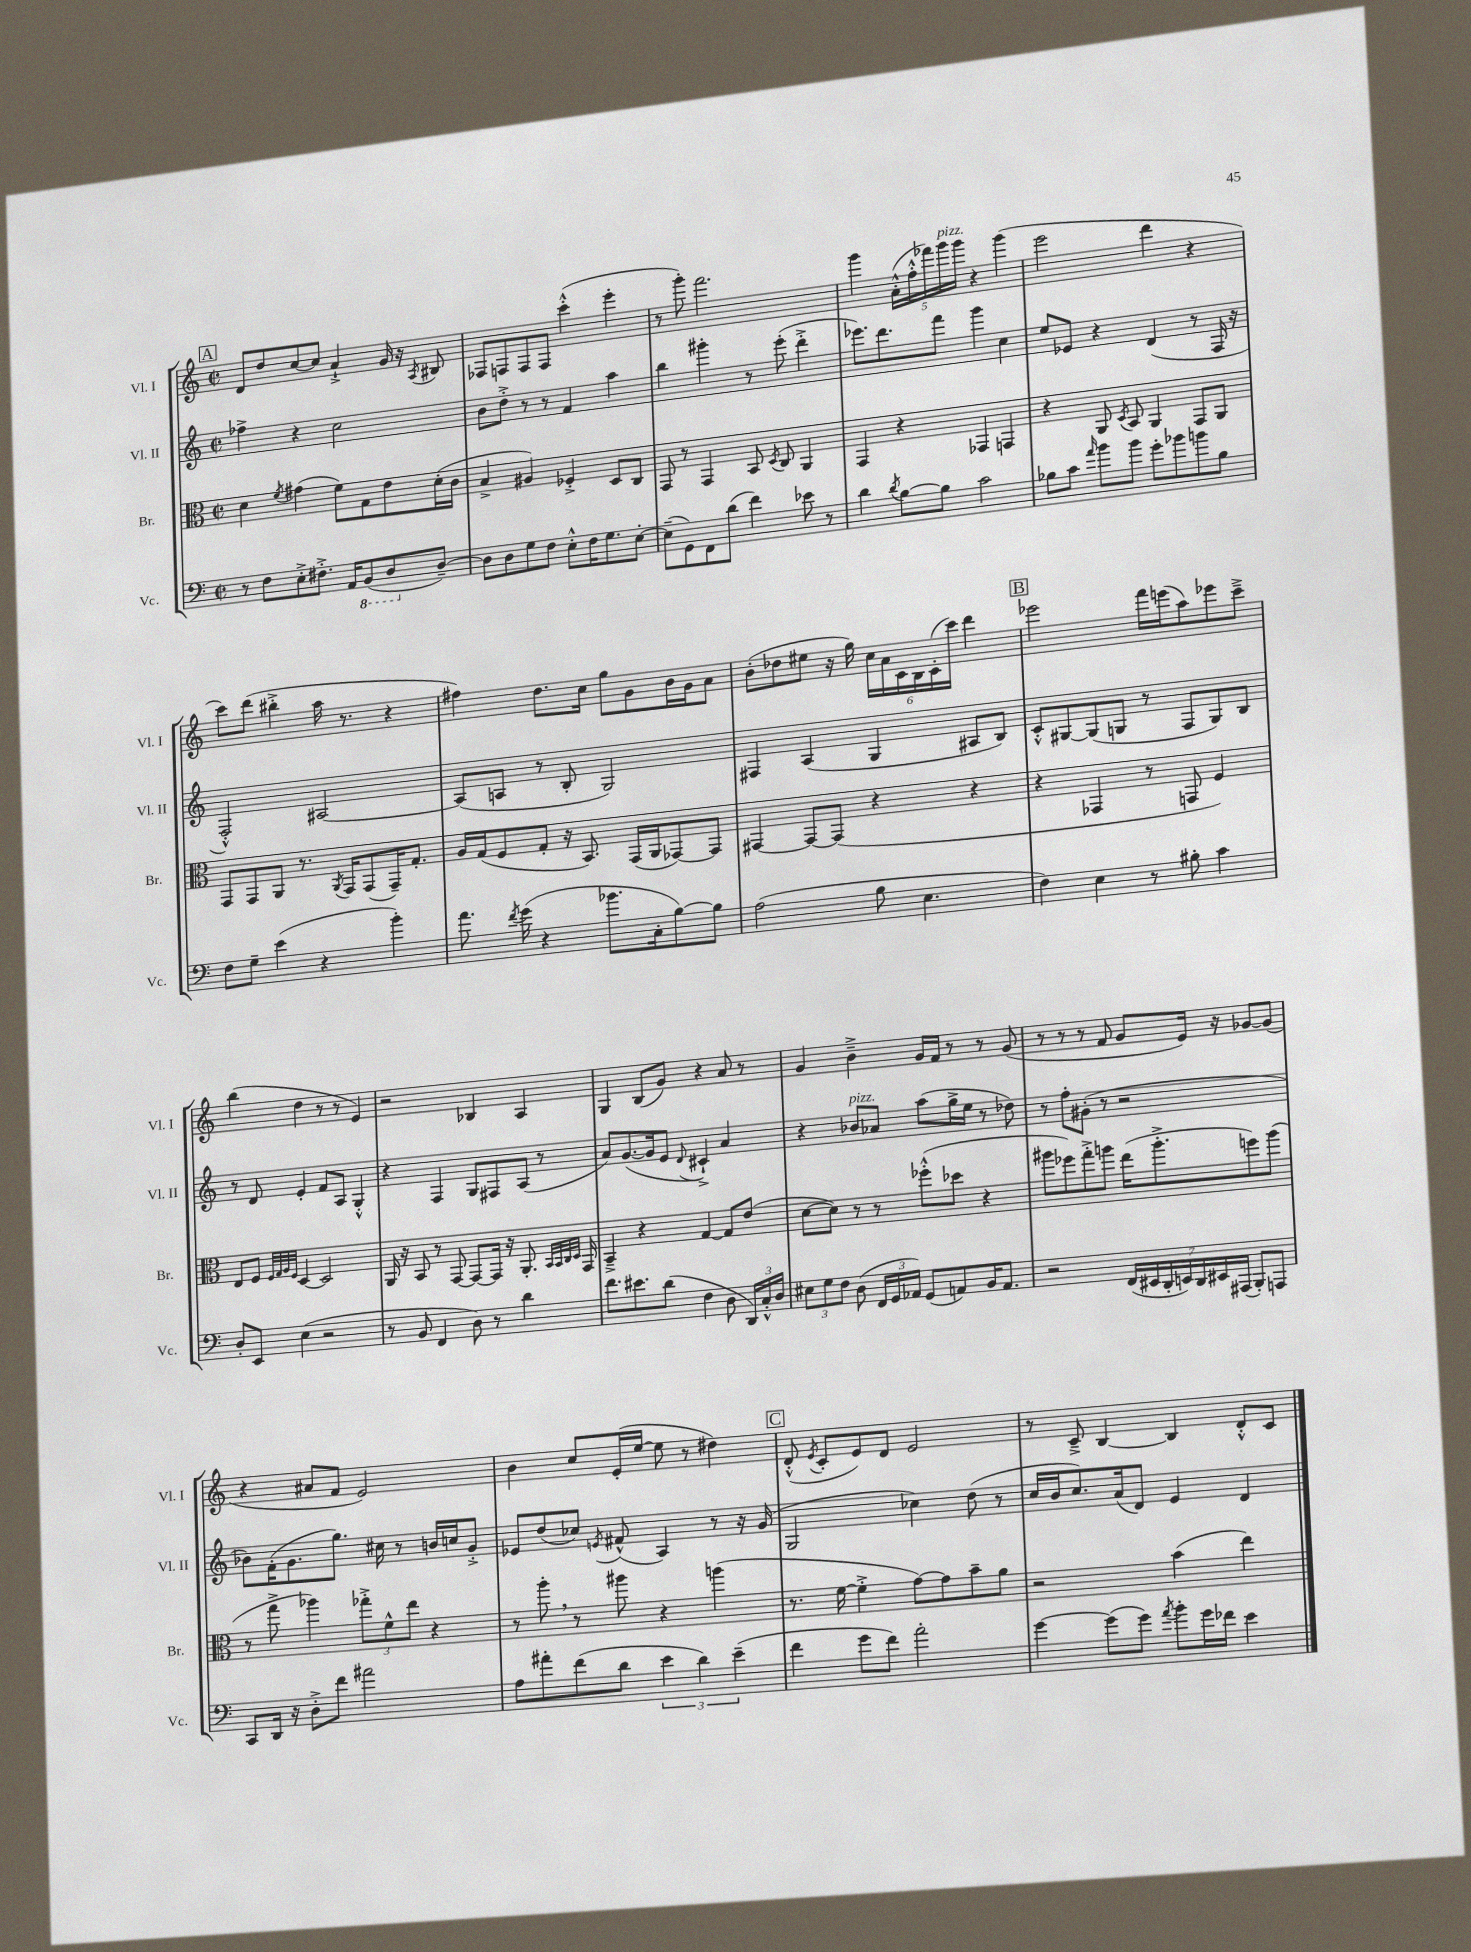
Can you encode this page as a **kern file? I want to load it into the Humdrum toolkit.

**kern	**kern	**kern	**kern
*part4	*part3	*part2	*part1
*staff4	*staff3	*staff2	*staff1
*I"Vc.	*I"Br.	*I"Vl. II	*I"Vl. I
*I'Vc.	*I'Br.	*I'Vl. II	*I'Vl. I
*clefF4	*clefC3	*clefG2	*clefG2
*k[]	*k[]	*k[]	*k[]
*M2/2	*M2/2	*M2/2	*M2/2
*met(c|)	*met(c|)	*met(c|)	*met(c|)
!!LO:REH:place=s1:t=A
=34	=34	=34	=34
8r	4d\	4ff-X^\	8d/L
8F\L	.	.	8dd/
.	8qf/	.	.
8E'^\	(4g#X\	4r	[8cc/
8.F#X'^\J	.	.	8cc/J]
.	8f\L)	2cc\	4a`^/
16AA/KL	.	.	.
*8ba	*	*	*
(8BBB/	8G\	.	.
8DD/	8e\	.	16g/
.	.	.	16r
.	.	.	8qA/
*X8ba	*	*	*
[8D~/J)	(16d'\L	.	8B#X/
.	16c\JJ	.	.
=35	=35	=35	=35
8D\L]	4B^/	8b\L	8F-X/L
8D\	.	8dd'^\J	8Fn/
8G\	4A#X/)	8r	8F/
8F\J	.	8r	8F/J
8E'^^\L	4F-X'^/	4f/	(4ccc'^^\
16F\K	.	.	.
8.G\	.	.	.
.	8D/L	4aa\	4eee'\
[8E'\J	8C/J	.	.
=36	=36	=36	=36
(8E~\L]	8GG/	4bb\	8r
8GG\)	8r	.	8ggg'\)
8FF\	4GG/	4ggg#X'\	2.fff\
(8d\J	.	.	.
4f\)	8BB/	8r	.
.	8qD/	.	.
.	8C/	(8eee'\	.
8e-X\	4AA/	4ddd'^\	.
8r	.	.	.
=37	=37	=37	=37
4d\	4GG/	8.eee-X\L)	4ggg\
.	.	8.ddd\	.
8qd/	.	.	.
[8B\L	4r	.	(20a'^^\LL
.	.	.	20ff'^^\
.	.	.	20fff-X\)
8B\J]	.	8fff\J	.
!	!	!	!LO:TX:a:i:t=pizz.
.	.	.	20ggg\
.	.	.	20ggg\JJ
2c\	4GG-X/	4ggg\	4r
.	4GGn/	4cc\	(4ggg\
=38	=38	=38	=38
8B-X\L	4r	8ee/L	2eee\
8c\J	.	8e-X/J	.
16qqa/	.	.	.
8b\L	8AA/	4r	.
.	8qD/	.	.
8b\J	8BB/	.	.
8g'\L	4AA/	(4d/	4ddd\
8b-X\	.	.	.
8bn\	8GG/L	8r	4r
8B-\J	8AA/J	16F/	.
.	.	16r	.
!!LO:LB:g=z
=39	=39	=39	=39
8F\L	8GG/L	2F'^^/)	8ccc\L)
8G~\J	8GG/	.	(8ddd\J
(4e\	8AA/J	.	4bb#X'^\
.	8.r	.	.
4r	.	[2A#X/	16aa\
.	8qAA/	.	.
.	16GG/KL	.	8.r
.	(8GG/	.	.
4b'\)	16GG~/K)	.	4r
.	8.G'/J	.	.
=40	=40	=40	=40
8.a\	16A/LL	(8A#/L]	4ff#X\)
.	(16G/J	.	.
.	8F/	8An/J	.
8qf/	.	.	.
(16g\	.	.	.
4r	8G'/J	8r	8.dd\L
.	16r	8B'/	.
.	8.BB/)	.	16cc\Jk
8.b-X\L	.	2G/)	8gg\L
.	(16GG/LL	.	8g\
16C'\k	16AA/J	.	.
[8B\)	[8GG-X/)	.	16b\L
.	.	.	16g\J
8B\J]	8GG-/J]	.	8a\J
=41	=41	=41	=41
(2A\	[4GG#X/	4F#X/	(8b'\L
.	.	.	8dd-X\
.	8GG#/L_	(4A/	8ee#X\J
.	(8GG#/J]	.	16r
.	.	.	16gg\)
8B\	4r	4G/	24cc\LL
.	.	.	24a\
.	.	.	24c\
4.E\	.	.	24B\
.	.	.	(24c'\
.	.	.	24ccc\JJ)
.	4r	8A#X/L	4ddd\
.	.	8B/J)	.
!!LO:REH:place=s1:t=B
=42	=42	=42	=42
4F\)	4r	8c'^^/L	2eee-X\
.	.	[8G#X/	.
4E\	4GG-X/	(8G#/]	.
.	.	8Gn/J	.
8r	8r	8r	16fff\LL
.	.	.	(16eeen\J
8B#X'\	8GGn/	8F/L	8aa\)
4c\	4F/)	8G/)	8eee-X\
.	.	8B/J	8ccc~^\J
!!LO:LB:g=z
=43	=43	=43	=43
8D'/L	8E/L	8r	(4bb\
8EE/J	8F/J	8d/	.
.	32qqF/LLL	.	.
.	32qqG/	.	.
.	32qqA/	.	.
.	32qqF/JJJ	.	.
(4E\	[4D/	4e'/	4dd\
2r	2D/]	8f/L	8r
.	.	8A/J	8r
.	.	4G'^^/	4e/)
=44	=44	=44	=44
8r	16AA/	4r	2r
.	16r	.	.
8BB/	8BB/	.	.
4FF/	8r	4F/	.
.	[8GG/	.	.
8D\)	8GG/L_	8G/L	4B-X/
8r	16GG/Jk]	8F#X/	.
.	16r	.	.
4d\	8.AA'/	(8A/J	4A/
.	.	8r	.
.	32qqBB/LLL	.	.
.	32qqBB/	.	.
.	32qqC/	.	.
.	32qqD/JJJ	.	.
.	16GG/	.	.
=45	=45	=45	=45
8.f\L	4BB~^/	8a/L)	4G/
.	.	([8.g/	.
8.e#X\	.	.	.
.	4r	.	(8B/L
.	.	16g/k]	.
(8d\J	.	8e/J	8g/J)
.	.	8qqd/	.
4F\	[4G/	4c#X`^/)	4r
8D\	8G/L]	4a/	8a/
24DD/LL)	(8e/J	.	8r
24C'^^/	.	.	.
24D/JJ	.	.	.
=46	=46	=46	=46
12E#X\L	[8d\L	4r	4g/
12G\	.	.	.
.	8d\J])	.	.
12F\J	.	.	.
!	!	!LO:TX:a:i:t=pizz.	!
(8D\	8r	8b-X/L	4b~^\
24FF/LL	8r	8a-X/J	.
24GG/	.	.	.
24AA-X/JJ)	.	.	.
(8GG/L	(8ff-X'^^\L	(8aa\L	16g/LL
.	.	.	16f/JJ
8AAn/)	8dd-X\J	16gg^\L	8r
.	.	16ee\JJ	.
16BB/K	4r	8r	8r
8.AA/J	.	.	.
.	.	8dd-X\)	(8g/
=47	=47	=47	=47
2r	8aa#X\L	8r	8r
.	8ff-X\)	8ff'\L	8r
.	8gg'^\	(8g#X'\J	8r
.	8aan\J	8r	8f/
(28FF/LL	(16ee\KL	2r	8g/L
28EE#X/	.	.	.
.	8.aa'^\	.	.
28DD'/	.	.	.
28EEn/)	.	.	.
.	.	.	16e/Jk)
28DD/	.	.	.
28EE#X/	.	.	.
.	.	.	16r
(28AAA#X/JJ	.	.	.
8BBB'/L)	8ffn\)	.	[8g-X/L
8AAAn/J	(8aa\J	.	(8g-/J]
!!LO:LB:g=z
=48	=48	=48	=48
8CC/L	8r	8b-X\L)	4r
16DD/Jk	8gg^\	(16f'\K	.
16r	.	8.g\	.
8D'^\L	4aa-X\)	.	8a#X/L
8f\J	.	8.gg\J)	8f/J
2a#X\	12gg-X'^\L	.	2e/)
.	.	16cc#X\	.
.	12f^^\	.	.
.	.	8r	.
.	12ee\J	.	.
.	4r	16bn/LL	.
.	.	16ccn/J	.
.	.	8g'^/J	.
=49	=49	=49	=49
8A\L	8r	8e-X/L	4b\
8a#X'\	8aa',\	(8dd/	.
(8f\	8r	8cc-X/J)	8cc/L
.	.	8qen/	.
8d\J	8aa#X\	(8f#X^^/	(16e'/L
.	.	.	[16ee/JJ
6e\	4r	4A/)	8ee\]
.	.	.	8r
6d\)	.	.	.
.	(4aan\	8r	4dd#X\)
(6e~\	.	.	.
.	.	16r	.
.	.	(16g/	.
!!LO:REH:place=s1:t=C
=50	=50	=50	=50
4f\	8.r	2G/	(8d'^^/
.	.	.	8qe/
.	.	.	8c'/L
.	[16f\	.	.
8g\L	4f'^\]	.	8e/)
8f\J)	.	.	8d/J
2a'\	[8g\L)	4cc-X\)	2e/
.	8g\]	.	.
.	8b~\	(8dd\	.
.	8a\J	8r	.
=51	=51	=51	=51
[4g\	2r	16cc/LL	8r
.	.	16b/J	.
.	.	8.cc/)	8c~^/
(8g\L]	.	.	[4B/
.	.	(16a/k	.
8g\J)	.	8d/J)	.
8qa/	.	.	.
8b'\L	(4b\	4e/	4B/]
16g\L	.	.	.
16f-X\JJ	.	.	.
4e\	4ee\)	4d/	8d'^^/L
.	.	.	8c/J
==	==	==	==
*-	*-	*-	*-
